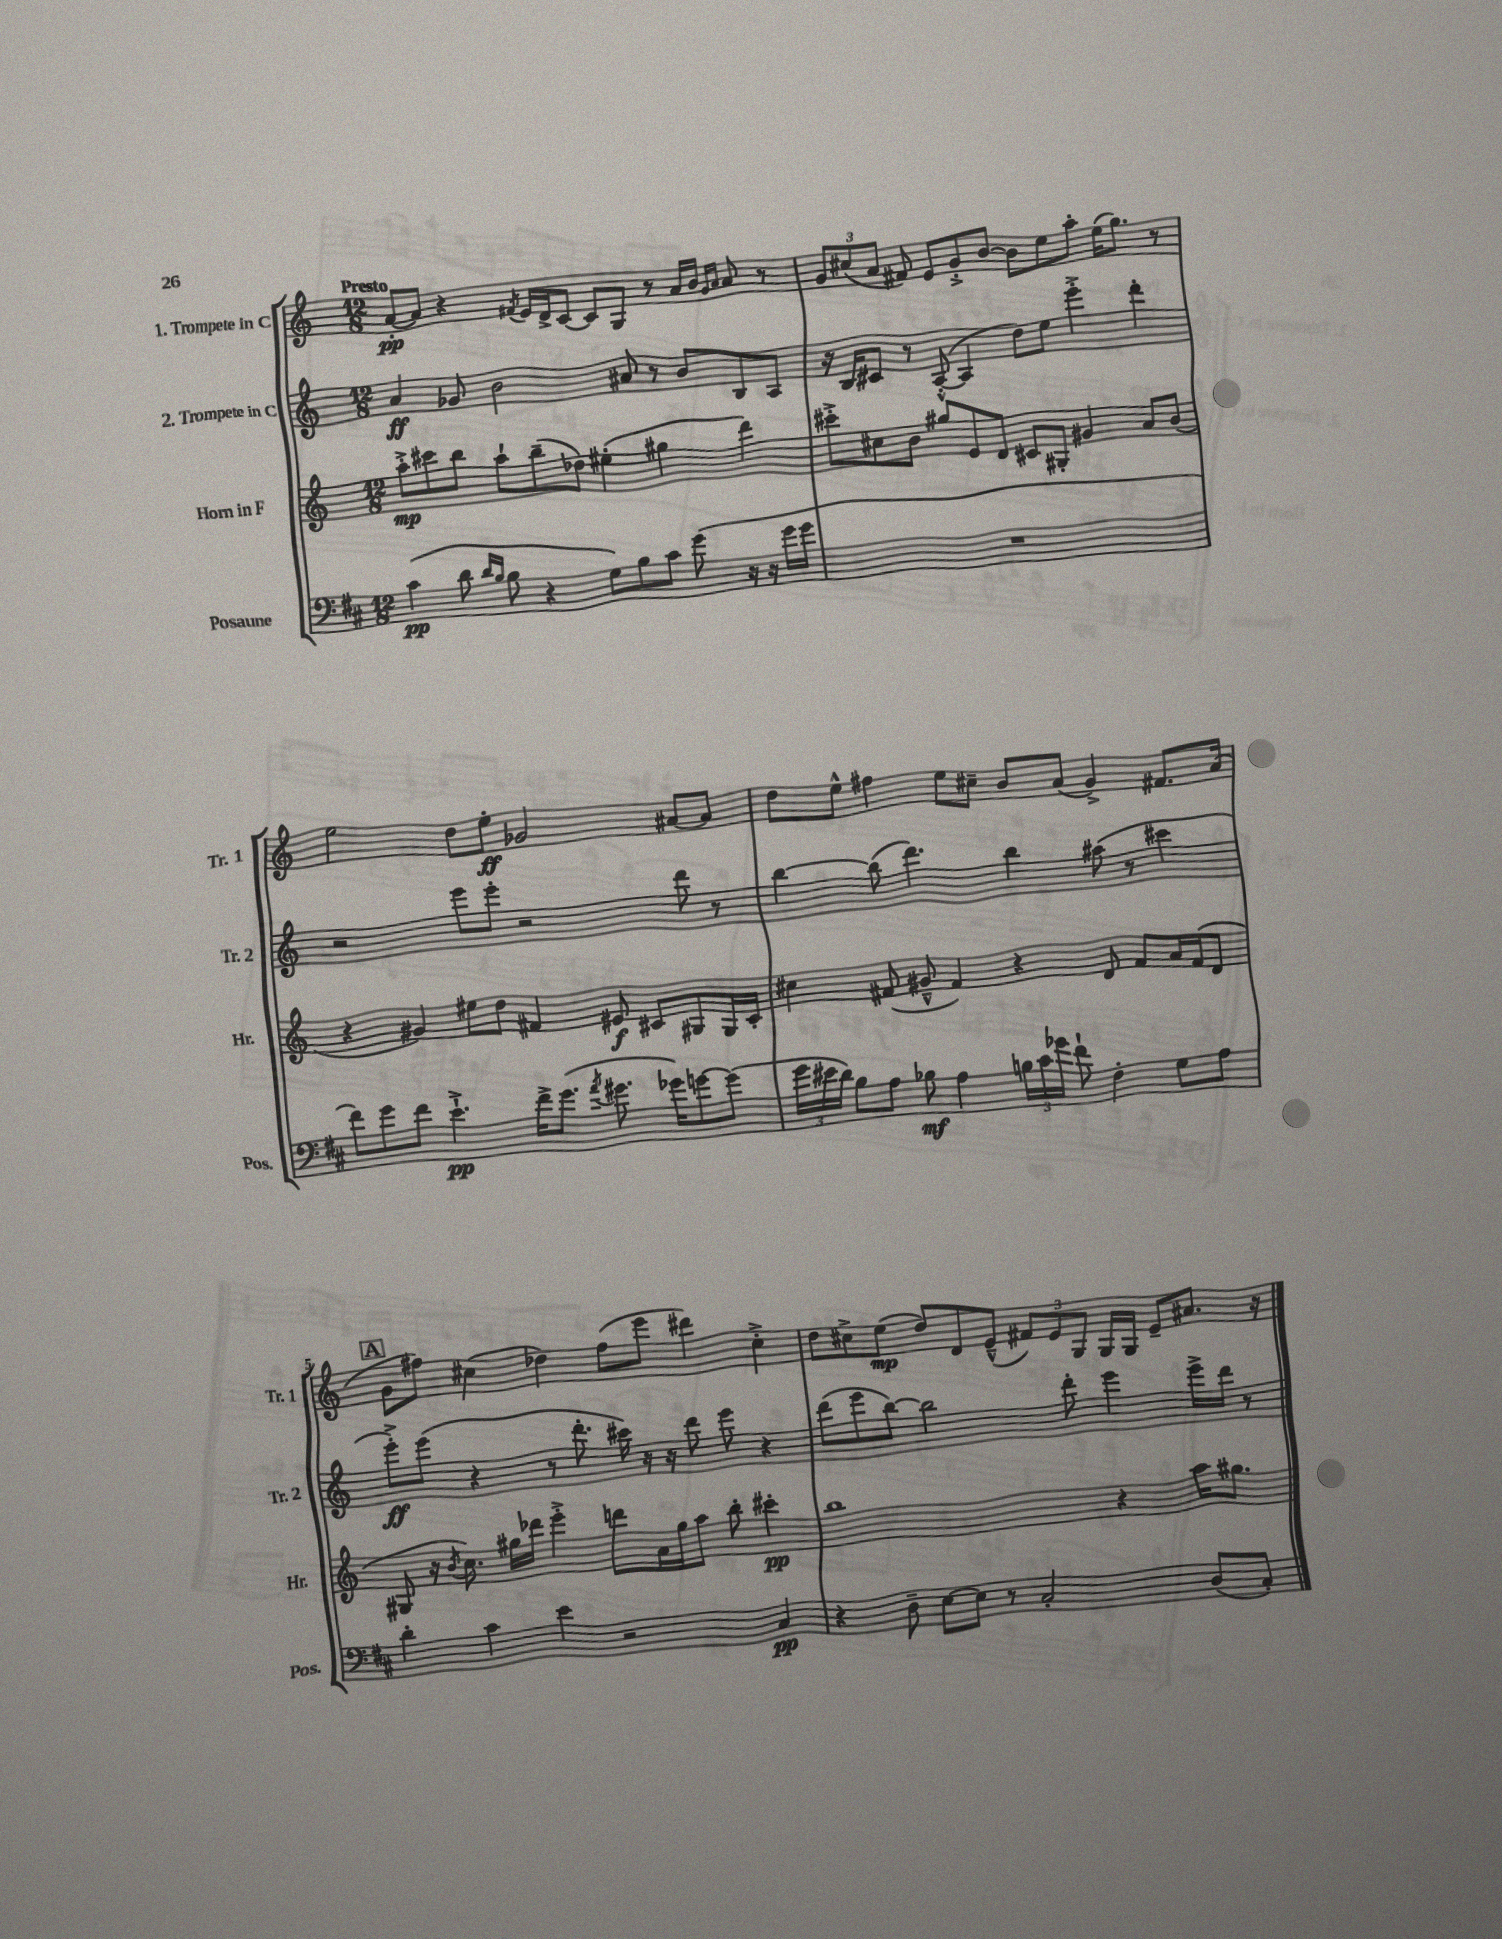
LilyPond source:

<<
\new StaffGroup <<
\new Staff = "s0" \with { instrumentName = "1. Trompete in C" shortInstrumentName = "Tr. 1" } {
    \clef treble \key c \major \numericTimeSignature \time 12/8 \tempo "Presto"
    \autoBeamOff a'8[~-.\pp a'8] r4 \acciaccatura { fis'8 } e'16[ d'16-> c'8]~ c'8[ g8] r8 a'16[ b'16] \grace { g'16[ a'16] } a'8 r8 |
    \tuplet 3/2 { g'8[ cis''8( a'8] } fis'8) e'8[ g'8-.-> b'8]~ b'8[ e''8 a''8]-. e''16[( g''8.]) r8 |
    e''2 d''8[ e''8]-.\ff ges'2 ais'8[~ ais'8] |
    d''8[ e''8]-^ fis''4 e''8[ cis''8]-- b'8[ a'8]( g'4->) fis'8.[ a'16]( |
    \mark \markup { \box "A" } g'8[ fis''8]) cis''4( des''4) fis''8[( e'''8] dis'''4) cis''4-.-> |
    d''8[ cis''8-> e''8]\mp( d''8[) d'8 e'8]---^( \tuplet 3/2 { fis'8[) e'8 g8] } g16[ g16] e'8[-- ais'8.] r16 \bar "|." |
}
\new Staff = "s1" \with { instrumentName = "2. Trompete in C" shortInstrumentName = "Tr. 2" } {
    \clef treble \key c \major \numericTimeSignature \time 12/8
    \autoBeamOff a'4\ff ges'8 b'2 ais'8 r8 b'8[ b8 a8] |
    r16 b16[ cis'8] r8 a8~-.-^( a4 d''8[) e''8] e'''4-.-> d'''4-. |
    r2 e'''8[ e'''8]-. r2 d'''8 r8 |
    b''4~ b''8( d'''4.) b''4 ais''8( r8 cis'''4 |
    \mark \markup { \box "A" } e'''8[-.->\ff) e'''8]( r4 r8 d'''8.-. cis'''16) r16 r16 d'''8 e'''8 r4 |
    d'''8[( e'''8 b''8]~) b''2 d'''8-. e'''4 e'''16[-> d'''16] r8 \bar "|." |
}
\new Staff = "s2" \with { instrumentName = "Horn in F" shortInstrumentName = "Hr." } {
    \clef treble \key c \major \numericTimeSignature \time 12/8
    \autoBeamOff a''8[-.->\mp cis'''8 b''8] a''8[-! b''8--( des''8]) eis''4-.( gis''4 d'''4) |
    cis'''8[-.-> cis''8 b'8] gis''8[ e'8 d'8] cis'8[ gis8]-. gis'4 a'8[ b'8]( |
    r4 gis'4) eis''8[ d''8] fis'4 eis'8\f cis'8[ gis8 gis16 cis'16]-. |
    cis''4 fis'8( gis'8---^ fis'4) r4 d'8 fis'8[ a'16 fis'16( d'8] |
    \mark \markup { \box "A" } gis8 r16 \acciaccatura { b'8 } c''8.) gis''16[ des'''16] e'''4-.-> d'''8[ a'16 gis''16 a''8] b''8-. cis'''4-.\pp |
    b''1 r4 a''16[ gis''8.] \bar "|." |
}
\new Staff = "s3" \with { instrumentName = "Posaune" shortInstrumentName = "Pos." } {
    \clef bass \key d \major \numericTimeSignature \time 12/8
    \autoBeamOff cis'4\pp( d'8 \grace { d'16[ b16] } b8 r4 g8[) b8 cis'8] g'8( r16 r16 g'16[ g'16] |
    R1. |
    fis'8[) g'8 fis'8] e'4.-!->\pp fis'16[-> g'8.]( \acciaccatura { a'8 } gis'8. ges'16[) g'8~ g'8]( |
    \tuplet 3/2 { g'16[ eis'16 d'16]) } b8[ a8] bes8\mf a4 \tuplet 3/2 { b16[ cis'16 ges'16] } fis'8-! fis4-. g8[ a8] |
    \mark \markup { \box "A" } d'4-. cis'4 e'4 r2 cis4\pp |
    r4 d8-- e8[~ e8] r8 cis2-. d8[( cis8]-.) \bar "|." |
}
>>
>>
\layout { \context { \Score \override BarNumber.break-visibility = ##(#f #t #t) barNumberVisibility = #(every-nth-bar-number-visible 5) } }
